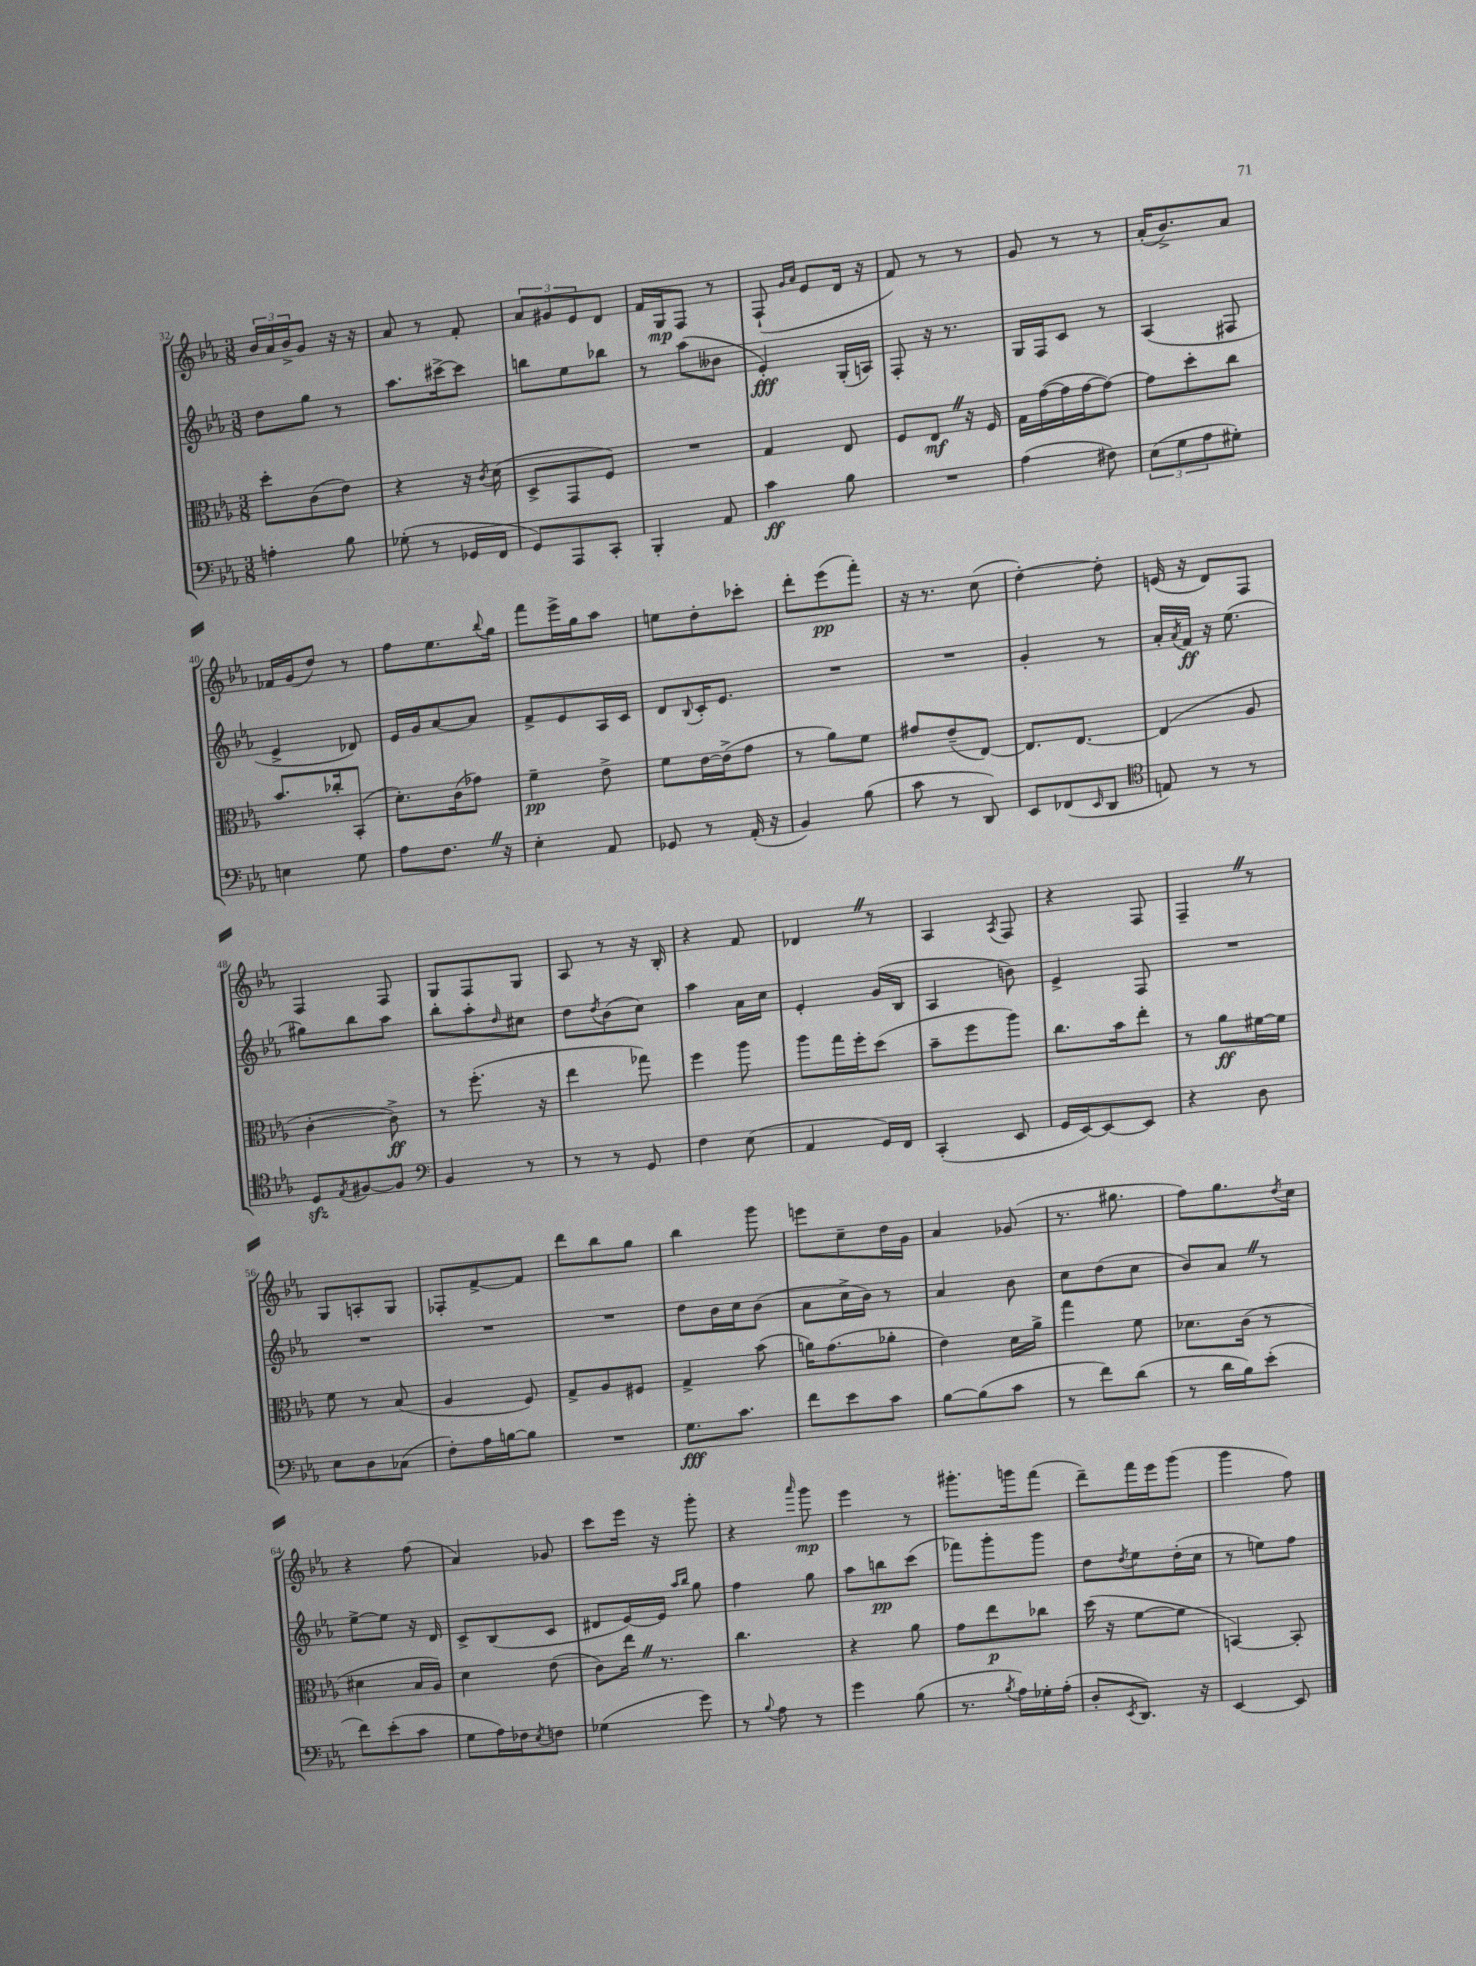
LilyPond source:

<<
\new StaffGroup <<
\new Staff = "s0" {
    \clef treble \key ees \major \numericTimeSignature \time 3/8
    \tuplet 3/2 { bes'16 aes'16 bes'16-> } g'8 r16 r16 |
    aes'8 r8 f'8-. |
    \tuplet 3/2 { aes'8 gis'8 ees'8 } d'8 |
    f'16 g16\mp f8 r8 |
    f8-!( \grace { g'16 aes'16 } ees'8 d'16 r16 |
    f'8) r8 r8 |
    g'8 r8 r8 |
    aes'16-.( bes'8.->) aes'8 |
    fes'16 g'16( d''8) r8 |
    f''8 ees''8. \appoggiatura { bes''8 } g''16 |
    f'''8 ees'''16-> g''16 aes''8 |
    e''8 d''8-. ces'''8-. |
    d'''8-. ees'''8\pp( f'''8-.) |
    r16 r8. c''8( |
    d''4~-.) d''8-. |
    e'16( r16 d'8) f8 |
    f4 f8 |
    g8 f8 g8 |
    aes8 r8 r16 bes16-. |
    r4 f'8 |
    des'4 \once \override BreathingSign.text = \markup { \musicglyph "scripts.caesura.straight" } \breathe r8 |
    aes4 \acciaccatura { aes8 } f8 |
    r4 f8 |
    f4-- \once \override BreathingSign.text = \markup { \musicglyph "scripts.caesura.straight" } \breathe r8 |
    g8 a8-. g8 |
    fes8-. f'8~-> f'8 |
    d'''8 bes''8 g''8 |
    bes''4 g'''8 |
    e'''8 c''8-- d''16 g'16 |
    aes'4 ges'8( |
    r8. gis''8. |
    f''8) g''8. \acciaccatura { d''8 } c''16 |
    r4 f''8( |
    aes'4) ges'8 |
    c'''8 ees'''16 r16 g'''8-. |
    r4 \grace { aes'''16 } g'''8\mp |
    ees'''4 r8 |
    gis'''8.-. g'''16 f'''8( |
    d'''8--) f'''16 ees'''16 g'''8( |
    g'''4 f''8) \bar "|." |
}
\new Staff = "s1" {
    \clef treble \key ees \major \numericTimeSignature \time 3/8
    d''8 g''8 r8 |
    aes''8. cis'''16~-> cis'''8 |
    b''8 ees''8 bes''8 |
    r8 aes''8( beses'8 |
    ees'4-.\fff) g16-.( a16) |
    f8-. r16 r8. |
    g16 f16 c'8 r8 |
    aes4( fis8 |
    ees'4-> des'8) |
    ees'16 g'16 aes'8~ aes'8 |
    f'8-> ees'8 aes16 c'16 |
    d'8 \appoggiatura { bes8 } c'16-. ees'8. |
    R4. |
    R4. |
    g'4-. r8 |
    aes'16-. \acciaccatura { aes'8 } f'16\ff r16 ees''8.( |
    gis''8) bes''8 aes''8 |
    bes''8-. aes''8-. \grace { d''16 } cis''8 |
    d''8 \acciaccatura { d''8 } bes'8( c''8) |
    aes''4 aes'16 c''16 |
    ees'4-. g'16( bes16 |
    aes4 b'8) |
    ees'4-> f8 |
    R4. |
    R4. |
    R4. |
    R4. |
    d''8 bes'16 c''16 bes'8( |
    aes'8 c''16-> bes'16) r8 |
    aes'4 bes'8 |
    c''8 d''8( c''8 |
    bes'8) aes'8 \once \override BreathingSign.text = \markup { \musicglyph "scripts.caesura.straight" } \breathe r8 |
    ees''8~-> ees''8 r16 d'16 |
    c'8-> bes8( c'8 |
    dis'8 ees'16~) ees'16 \grace { aes''16 bes''16 } g''8 |
    f''4 g''8 |
    aes''8 b''8\pp c'''8( |
    fes'''8) g'''8-. g'''8 |
    d''8 \acciaccatura { d''8 } ees''8 d''16-.( c''16 |
    r8 e''8) f''8 \bar "|." |
}
\new Staff = "s2" {
    \clef alto \key ees \major \numericTimeSignature \time 3/8
    d''8-. c'8( ees'8) |
    r4 r16 \acciaccatura { c'8 } d'16( |
    d8-> g,8 f8) |
    R4. |
    g4 ees8 |
    f8 ees8\mf \once \override BreathingSign.text = \markup { \musicglyph "scripts.caesura.straight" } \breathe r16 f16 |
    g16 g'16~( g'16 g'16~ g'8~) |
    g'8 d''8-. c''8 |
    bes'8. ces''16-. bes,8-.( |
    d'8.-.) c'16( ges'8) |
    f'4--\pp ees'8-> |
    f'8 ees'16~ ees'16->( g'8 |
    r8 aes'8) f'8 |
    gis'8 ees'8--( ees8~) |
    ees8. ees8.~ |
    ees4( aes8 |
    c'4~-. c'8->\ff) |
    r8 f''8.-.( r16 |
    ees''4 ges''8) |
    f''4 aes''8 |
    aes''8 g''16 f''16-. d''8( |
    bes'8-- f''8 aes''8) |
    c''8. bes'16 ees''8-. |
    r8 aes'8\ff fis'16~ fis'16 |
    f'8 r8 bes8( |
    aes4 f8) |
    g8-> aes8 fis8 |
    g4-> bes'8( |
    a'16) g'8.( aes'8-. |
    ees'4) d'16 aes'16-> |
    g''4 f'8 |
    des'8. c'16( r8 |
    dis'4 bes16 aes16) |
    d'4 ees'8( |
    c'8) ees''16 \once \override BreathingSign.text = \markup { \musicglyph "scripts.caesura.straight" } \breathe r8. |
    c''4. |
    r4 aes'8 |
    g'8 ees''8\p ces''8 |
    d''16( r16 f'8~ f'8 |
    b,4~) b,8-. \bar "|." |
}
\new Staff = "s3" {
    \clef bass \key ees \major \numericTimeSignature \time 3/8
    a4-. bes8 |
    ges8-.( r8 ges,16 f,16 |
    g,8) aes,,8 c,8-. |
    bes,,4-. aes,8 |
    c'4\ff bes8 |
    R4. |
    aes4( fis8) |
    \tuplet 3/2 { ees8( g8 aes8 } gis8-.) |
    e4 g8 |
    aes8 f8. \once \override BreathingSign.text = \markup { \musicglyph "scripts.caesura.straight" } \breathe r16 |
    ees4-. aes,8 |
    ges,8 r8 aes,16-.( r16 |
    bes,4) bes8( |
    c'8 r8 d,8) |
    ees,8 fes,8( \grace { ees,16 } d,8 |
    \clef tenor e8) r8 r8 |
    d8\sfz \acciaccatura { ees8 } fis8~ fis8 |
    \clef bass bes,4 r8 |
    r8 r8 g,8 |
    f4 ees8( |
    aes,4 g,16) f,16 |
    c,4-.( ees,8 |
    g,16 ees,16~) ees,8~ ees,8 |
    r4 d8 |
    ees8 d8 ces8( |
    f8-.) aes16 b16~ b8 |
    R4. |
    g8.\fff c'8. |
    f'8 ees'8 c'8 |
    bes8~ bes8( c'8 |
    r8 f'8) d'8( |
    r8 d'16 bes16) ees'8-.( |
    f'8) ees'8-.( c'8 |
    g8 aes16) fes16 \acciaccatura { ees8 } f8 |
    ges4( g'8) |
    r8 \appoggiatura { bes8 } aes8 r8 |
    g'4 bes8( |
    r8. \acciaccatura { bes8 } aes16) ges16-. aes16-.( |
    d8-. \acciaccatura { ees,8 } d,8.) r16 |
    ees,4~ ees,8 \bar "|." |
}
>>
>>
\layout { \context { \Score currentBarNumber = #32 } }
